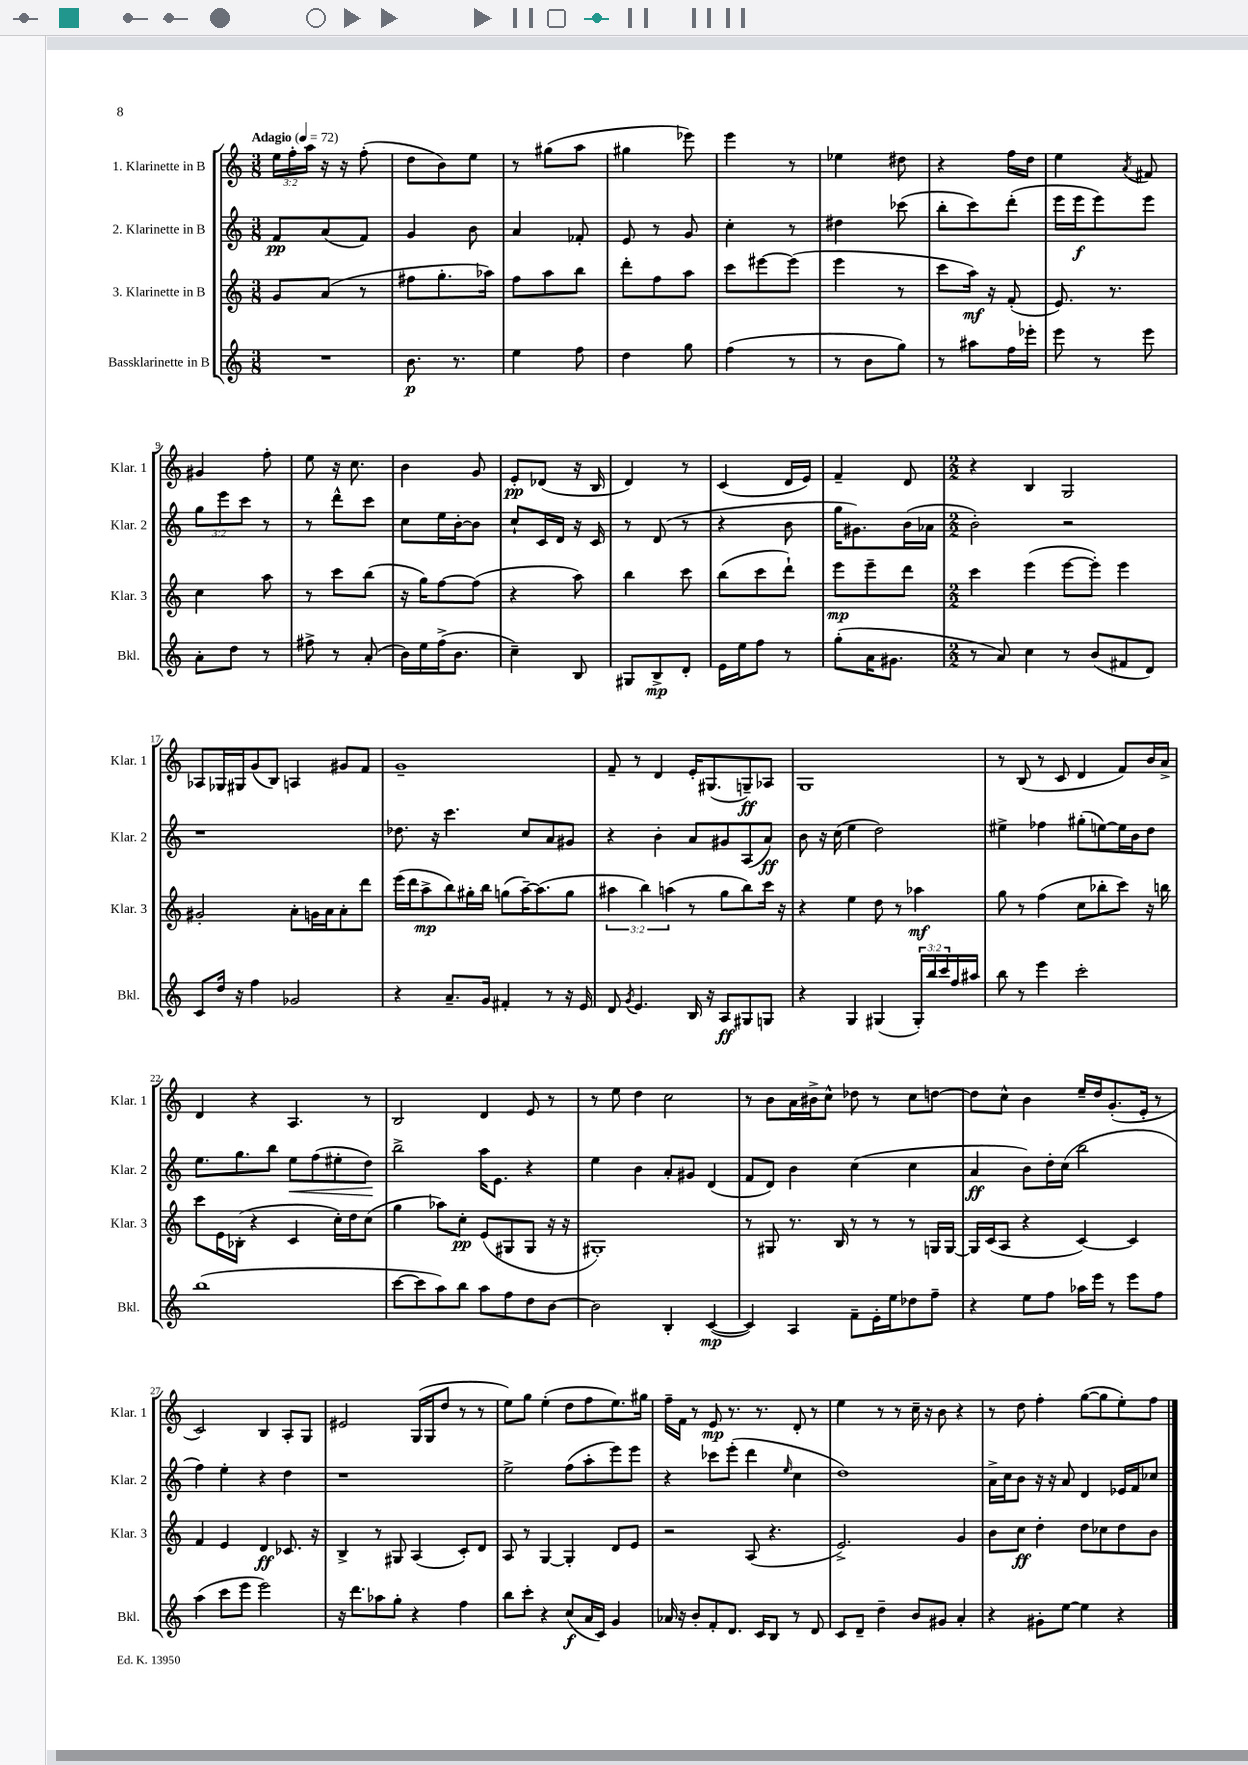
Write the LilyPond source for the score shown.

<<
\new StaffGroup <<
\new Staff = "s0" \with { instrumentName = "1. Klarinette in B" shortInstrumentName = "Klar. 1" } {
    \clef treble \key c \major \numericTimeSignature \time 3/8 \override Staff.TupletNumber.text = #tuplet-number::calc-fraction-text \tempo "Adagio" 4 = 72
    \tuplet 3/2 { e''16 f''16-. a''16 } r16 r16 f''8-.( |
    d''8 b'8) e''8 |
    r8 gis''8( a''8 |
    gis''4 ees'''8) |
    e'''4 r8 |
    ees''4 dis''8 |
    r4 f''16 d''16 |
    e''4 \acciaccatura { a'8 } fis'8 |
    gis'4 f''8-. |
    e''8 r16 c''8. |
    b'4 g'8 |
    e'8-.\pp des'8( r16 b16 |
    d'4) r8 |
    c'4( d'16 e'16) |
    f'4-- d'8 |
    \numericTimeSignature \time 2/2 r4 b4 g2 |
    aes8 ges16 gis16 g'8( b8) a4 gis'8 f'8 |
    g'1-- |
    f'8-- r8 d'4 e'16-. gis8.( g8--\ff) aes8 |
    g1 |
    r8 b8( r8 c'8 d'4 f'8) b'16 a'16-> |
    d'4 r4 a4. r8 |
    b2 d'4 e'8 r8 |
    r8 e''8 d''4 c''2 |
    r8 b'8 a'16 bis'16-> c''8-^ des''8 r8 c''8 d''8~ |
    d''8 c''8-^ b'4 e''16-- d''16 g'8.-.( e'16-. r8 |
    c'2) b4 a8-. g8 |
    eis'2 g16( g16 d''8 r8 r8 |
    e''8) g''8 e''4-.( d''8 f''8 e''8.) gis''16 |
    f''16-- f'16 r8 e'8\mp r8. r8. d'8-. r8 |
    e''4 r8 r8 c''16-- r16 b'8 r4 |
    r8 d''8 f''4-. g''8~( g''8 e''8-.) f''8 \bar "|." |
}
\new Staff = "s1" \with { instrumentName = "2. Klarinette in B" shortInstrumentName = "Klar. 2" } {
    \clef treble \key c \major \numericTimeSignature \time 3/8 \override Staff.TupletNumber.text = #tuplet-number::calc-fraction-text
    f'8\pp a'8( f'8) |
    g'4 b'8 |
    a'4 fes'8-. |
    e'8 r8 g'8 |
    c''4-. r8 |
    dis''4 ces'''8( |
    b''8-. c'''8) d'''8-.( |
    e'''16 e'''16\f e'''8) e'''8 |
    \tuplet 3/2 { g''8 e'''8 c'''8 } r8 |
    r8 d'''8-^ c'''8 |
    c''8 e''16 b'16~-. b'8 |
    c''8-! c'16 d'16 r16 c'16 |
    r8 d'8( r8 |
    r4 b'8 |
    g''16 gis'8.) b'16( aes'16 |
    \numericTimeSignature \time 2/2 b'2-.) r2 |
    r1 |
    des''8. r16 c'''4. c''8 a'8 gis'8 |
    r4 b'4-. a'8 gis'8 a8( a'8\ff) |
    b'8 r16 c''16( e''4 d''2) |
    eis''4-> fes''4 gis''8-.( e''8~) e''16 b'16 d''8 |
    e''8. g''8. b''8 e''8\< f''8( eis''8-. d''8\!) |
    b''2-> a''16 e'8. r4 |
    e''4 b'4 a'8-. gis'8 d'4( |
    f'8 d'8) b'4 c''4( c''4 |
    a'4\ff b'8) d''16-. c''16( b''2 |
    f''4) e''4-. r4 d''4 |
    r1 |
    e''2-> f''8( a''8-. e'''8) e'''8 |
    r4 ces'''8 e'''8-.( d'''4 \grace { e''16 } c''4 |
    d''1) |
    a'16-> c''16 b'8 r16 r16 a'8 d'4 ees'16 f'16 ces''8 \bar "|." |
}
\new Staff = "s2" \with { instrumentName = "3. Klarinette in B" shortInstrumentName = "Klar. 3" } {
    \clef treble \key c \major \numericTimeSignature \time 3/8 \override Staff.TupletNumber.text = #tuplet-number::calc-fraction-text
    g'8 a'8( r8 |
    fis''8 g''8.-. aes''16) |
    f''8 a''8 b''8 |
    d'''8-. f''8 a''8 |
    c'''8 eis'''8~ eis'''8( |
    e'''4 r8 |
    c'''8 a''16\mf) r16 f'8-.( |
    e'8.) r8. |
    c''4 a''8 |
    r8 c'''8 b''8( |
    r16 g''16) f''8~ f''8( |
    r4 a''8) |
    b''4 c'''8 |
    b''8( c'''8 d'''8-!) |
    e'''8\mp e'''8-- d'''8 |
    \numericTimeSignature \time 2/2 c'''4 e'''4( e'''8~ e'''8-.) e'''4 |
    gis'2-. a'8-. g'16 a'16 a'8-. d'''8 |
    e'''16( d'''16 a''8->\mp b''8) gis''16-. b''16 g''8( a''16~--) a''8.( g''8 |
    \tuplet 3/2 { ais''4 b''4) a''4( } r8 g''8 b''8) c'''16 r16 |
    r4 e''4 d''8 r8 aes''4\mf |
    g''8 r8 f''4( c''8 bes''8-. c'''8) r16 b''16 |
    c'''8 e'16 bes16-.( r4 c'4 c''16-.) d''16 c''8( |
    g''4 aes''8) c''8-.\pp e'8( gis8 gis8 r16 r16 |
    gis1-.) |
    r8 gis8 r8. b16 r8 r8 r8 g16 g16~ |
    g16 c'16( a8 r4 c'4~) c'4 |
    f'4 e'4 d'4\ff ces'8. r16 |
    b4-> r8 gis8 a4( c'8-.) d'8 |
    a8 r8 g4~ g4-. d'8 e'8 |
    r2 a8( r4. |
    e'2.->) g'4 |
    b'8 c''8\ff d''4-. d''8 ces''8 d''8 b'8 \bar "|." |
}
\new Staff = "s3" \with { instrumentName = "Bassklarinette in B" shortInstrumentName = "Bkl." } {
    \clef treble \key c \major \numericTimeSignature \time 3/8 \override Staff.TupletNumber.text = #tuplet-number::calc-fraction-text
    R4. |
    b'8.\p r8. |
    e''4 f''8 |
    d''4 g''8 |
    f''4( r8 |
    r8 b'8 g''8) |
    r8 ais''8 f''16 ees'''16-. |
    e'''8 r8 e'''8 |
    a'8-. d''8 r8 |
    fis''8-> r8 a'8-.( |
    b'16) e''16 f''16->( b'8. |
    c''4--) b8 |
    gis8 b8->\mp d'8-. |
    e'16 e''16 f''8 r8 |
    g''8-.( a'16 gis'8. |
    \numericTimeSignature \time 2/2 r8 a'8) c''4 r8 b'8( fis'8 d'8) |
    c'8 d''16 r16 f''4 ges'2 |
    r4 a'8.-- g'16 fis'4-. r8 r16 e'16 |
    d'8 \acciaccatura { g'8 } e'4. b16 r16 a8\ff gis8 g8 |
    r4 g4 gis4( \tuplet 3/2 { gis16-.) b''16 c'''16 } f''16 ais''16 |
    b''8 r8 e'''4 c'''2-. |
    b''1( |
    c'''8~ c'''8 a''8) b''8 a''8 f''8 d''8 b'8~ |
    b'2 b4-. c'4~\mp( |
    c'4) a4 f'8-- e'16-. e''16 des''8 f''8-- |
    r4 e''8 f''8 aes''16 e'''16 r8 e'''8 f''8 |
    a''4( c'''8 e'''8 e'''2) |
    r16 d'''8. aes''8 g''8-. r4 f''4 |
    b''8 c'''8-. r4 c''8\f( a'16 c'16) g'4 |
    aes'16 r16 b'8-. f'8-. d'8. c'16 b8 r8 d'8 |
    c'8 d'8-- d''4-- b'8 gis'8 a'4-. |
    r4 gis'8-. e''8~ e''4 r4 \bar "|." |
}
>>
>>
